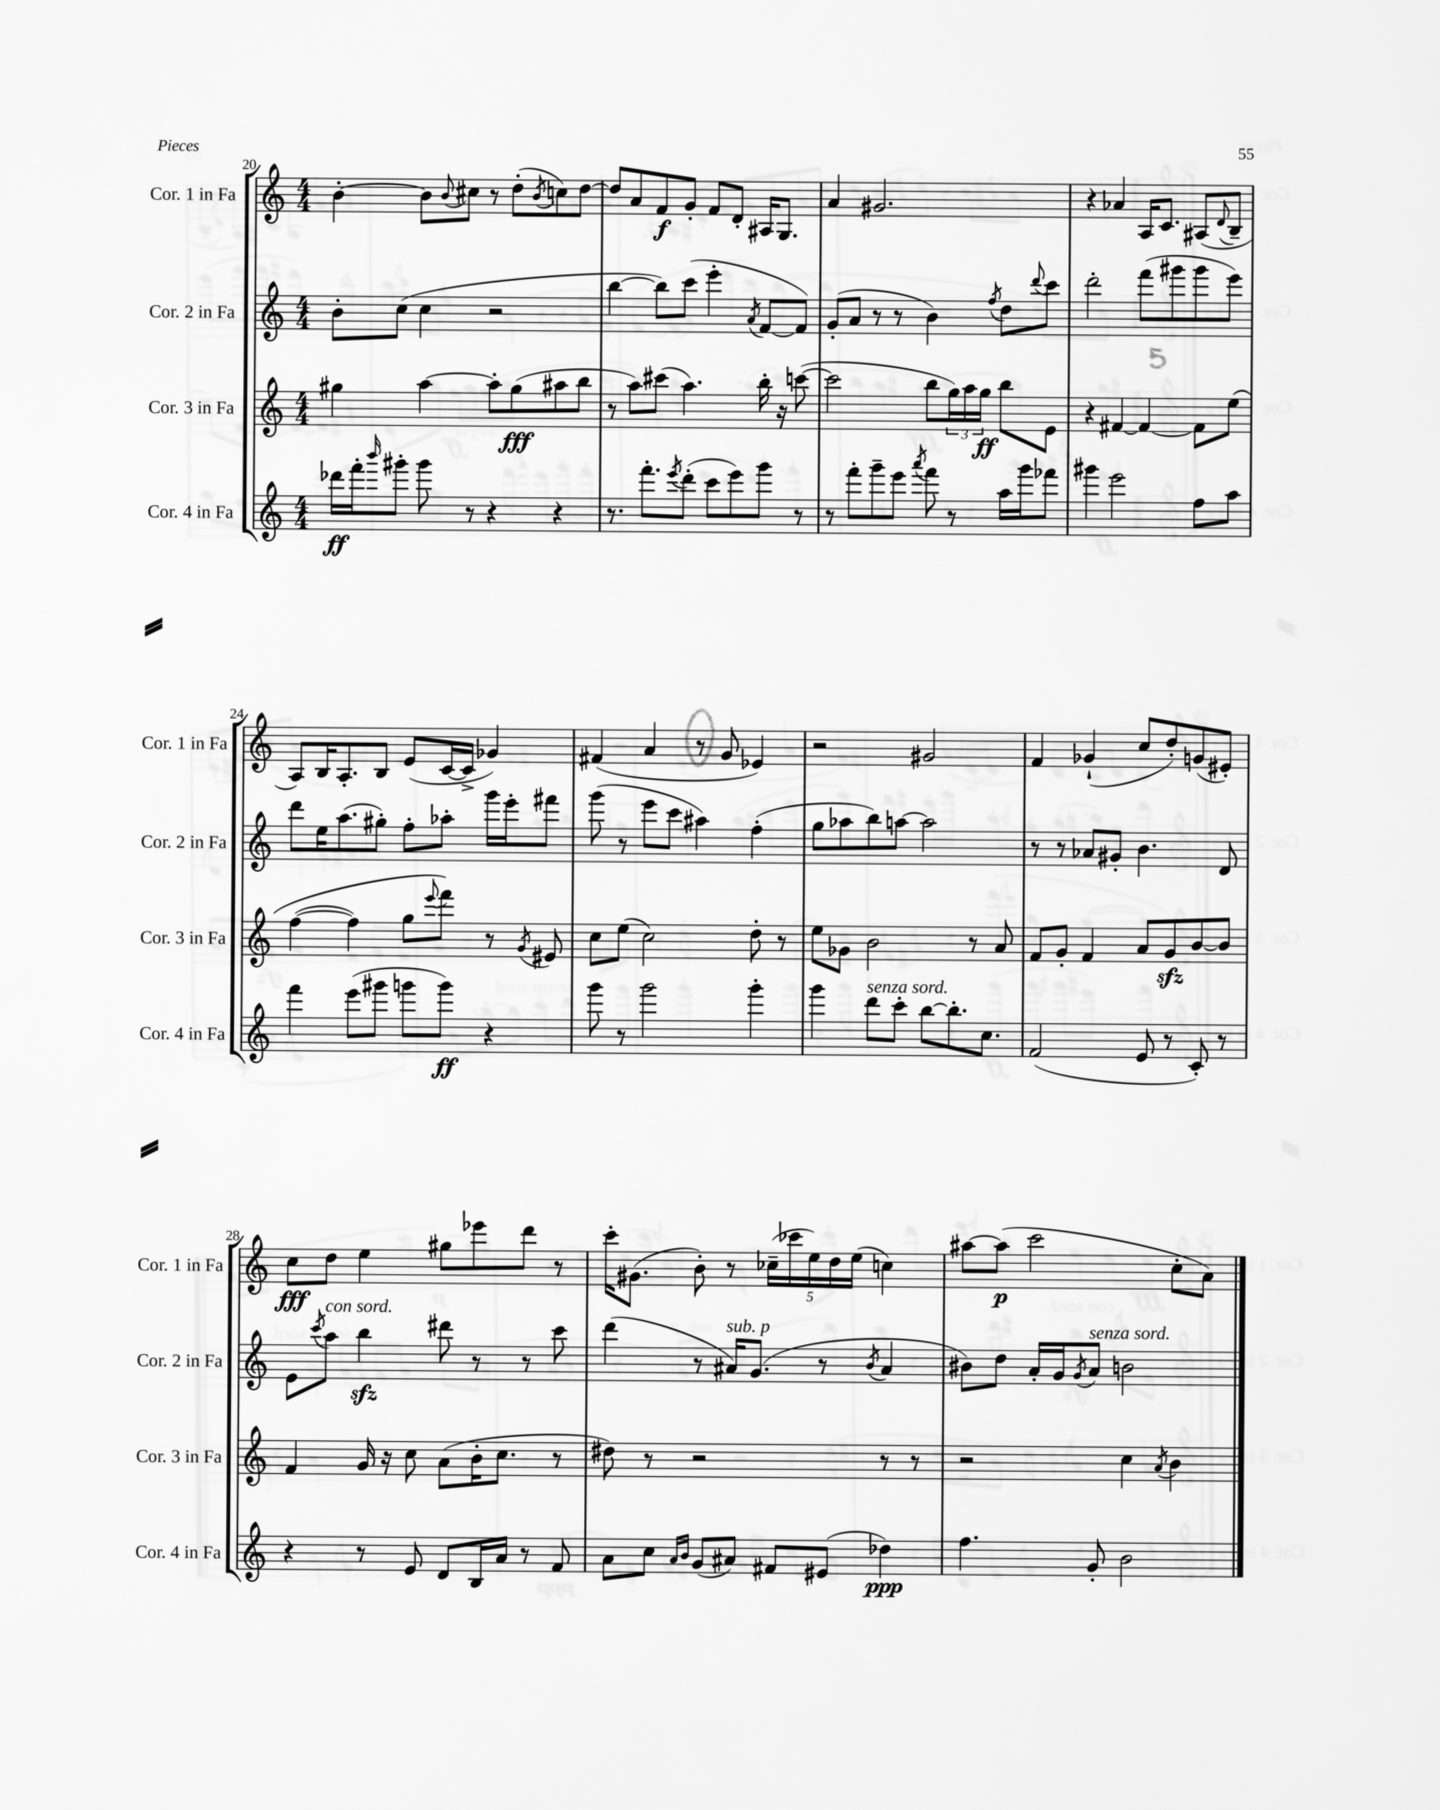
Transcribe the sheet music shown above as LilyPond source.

<<
\new StaffGroup <<
\new Staff = "s0" \with { instrumentName = "Cor. 1 in Fa" shortInstrumentName = "Cor. 1 in Fa" } {
    \clef treble \key c \major \numericTimeSignature \time 4/4
    b'4~-. b'8 \appoggiatura { b'8 } cis''8 r8 d''8-.( \acciaccatura { b'8 } c''8) d''8~ |
    d''8 a'8 f'8\f g'8-. f'8 d'8-. ais16 g8. |
    a'4 gis'2. |
    r4 aes'4 a16 c'8. ais8( \appoggiatura { d'8 } b8-- |
    a8) b16 a8.-. b8 e'8( c'16~ c'16-> ges'4) |
    fis'4( a'4 r8 g'8 ees'4) |
    r2 gis'2 |
    f'4 ges'4-!( c''8 d''8-.) g'8( eis'8-.) |
    c''8\fff d''8 e''4 gis''8 ees'''8 d'''8 r8 |
    c'''16-. gis'8.( b'8-.) r8 \tuplet 5/4 { ces''16--( ces'''16 e''16) d''16 e''16( } c''4) |
    ais''8~ ais''8\p( c'''2 c''8-. a'8) \bar "|." |
}
\new Staff = "s1" \with { instrumentName = "Cor. 2 in Fa" shortInstrumentName = "Cor. 2 in Fa" } {
    \clef treble \key c \major \numericTimeSignature \time 4/4
    b'8-. c''8( c''4 r2 |
    b''4~ b''8) c'''8( e'''4-. \acciaccatura { a'8 } f'8~ f'8) |
    g'8-.( a'8 r8 r8 b'4) \acciaccatura { f''8 } d''8 \appoggiatura { d'''8 } c'''8 |
    d'''2-. f'''8( gis'''8 gis'''8 e'''8) |
    d'''8 e''16 a''8.( gis''8-.) f''8-. aes''8-. g'''16 e'''16-. fis'''8 |
    g'''8( r8 e'''8 c'''8 ais''4) f''4-.( |
    g''8 aes''8 b''8) a''8~ a''2 |
    r8 r8 aes'8 gis'8-. b'4. d'8 |
    e'8 \acciaccatura { c'''8 } a''8^\markup { \italic "con sord." } b''4\sfz dis'''8 r8 r8 c'''8 |
    d'''4( r8 ais'16^\markup { \italic "sub. p" }) g'8.( r8 \acciaccatura { b'8 } ais'4 |
    bis'8) d''8 a'16-. g'16 \acciaccatura { g'8 } a'8^\markup { \italic "senza sord." } b'2 \bar "|." |
}
\new Staff = "s2" \with { instrumentName = "Cor. 3 in Fa" shortInstrumentName = "Cor. 3 in Fa" } {
    \clef treble \key c \major \numericTimeSignature \time 4/4
    gis''4 a''4~ a''8-. gis''8\fff( ais''8 b''8 |
    r8 a''8) cis'''8( a''4.) b''16-. r16 c'''8~( |
    c'''2 b''8 \tuplet 3/2 { g''16) a''16 g''16\ff } b''8 e'8 |
    r4 fis'4~ fis'4~ fis'8 e''8\( |
    f''4~( f''4) g''8 \appoggiatura { e'''8 } f'''8\) r8 \acciaccatura { g'8 } eis'8 |
    c''8 e''8( c''2) d''8-. r8 |
    e''8 ges'8 b'2 r8 a'8 |
    f'8 g'8-. f'4 a'8 g'8\sfz b'8~ b'8 |
    f'4 g'16 r16 c''8 a'8( b'16-. c''8. r8 |
    dis''8) r8 r2 r8 r8 |
    r2 c''4 \acciaccatura { a'8 } b'4 \bar "|." |
}
\new Staff = "s3" \with { instrumentName = "Cor. 4 in Fa" shortInstrumentName = "Cor. 4 in Fa" } {
    \clef treble \key c \major \numericTimeSignature \time 4/4
    des'''16\ff f'''16-. \grace { b'''16 } gis'''8-. gis'''8 r8 r4 r4 |
    r8. f'''8.-. \acciaccatura { e'''8 } d'''8-.( c'''8 e'''8) g'''8 r8 |
    r8 f'''8-. g'''8-- e'''8 \acciaccatura { a'''8 } f'''8 r8 a''16 g'''16 fes'''8 |
    gis'''4 e'''2 f''8 a''8 |
    f'''4 e'''8( gis'''8 g'''8 g'''8\ff) r4 |
    g'''8 r8 g'''2 g'''4-. |
    g'''4 d'''8^\markup { \italic "senza sord." } c'''8-. b''8~ b''8.-. c''8. |
    f'2( e'8 r8 c'8-.) r8 |
    r4 r8 e'8 d'8 b16 a'16 r8 f'8 |
    a'8 c''8 \grace { a'16 b'16 } g'8( ais'8) fis'8 eis'8( des''4\ppp) |
    f''4. g'8-. b'2 \bar "|." |
}
>>
>>
\layout { \context { \Score currentBarNumber = #20 } }
